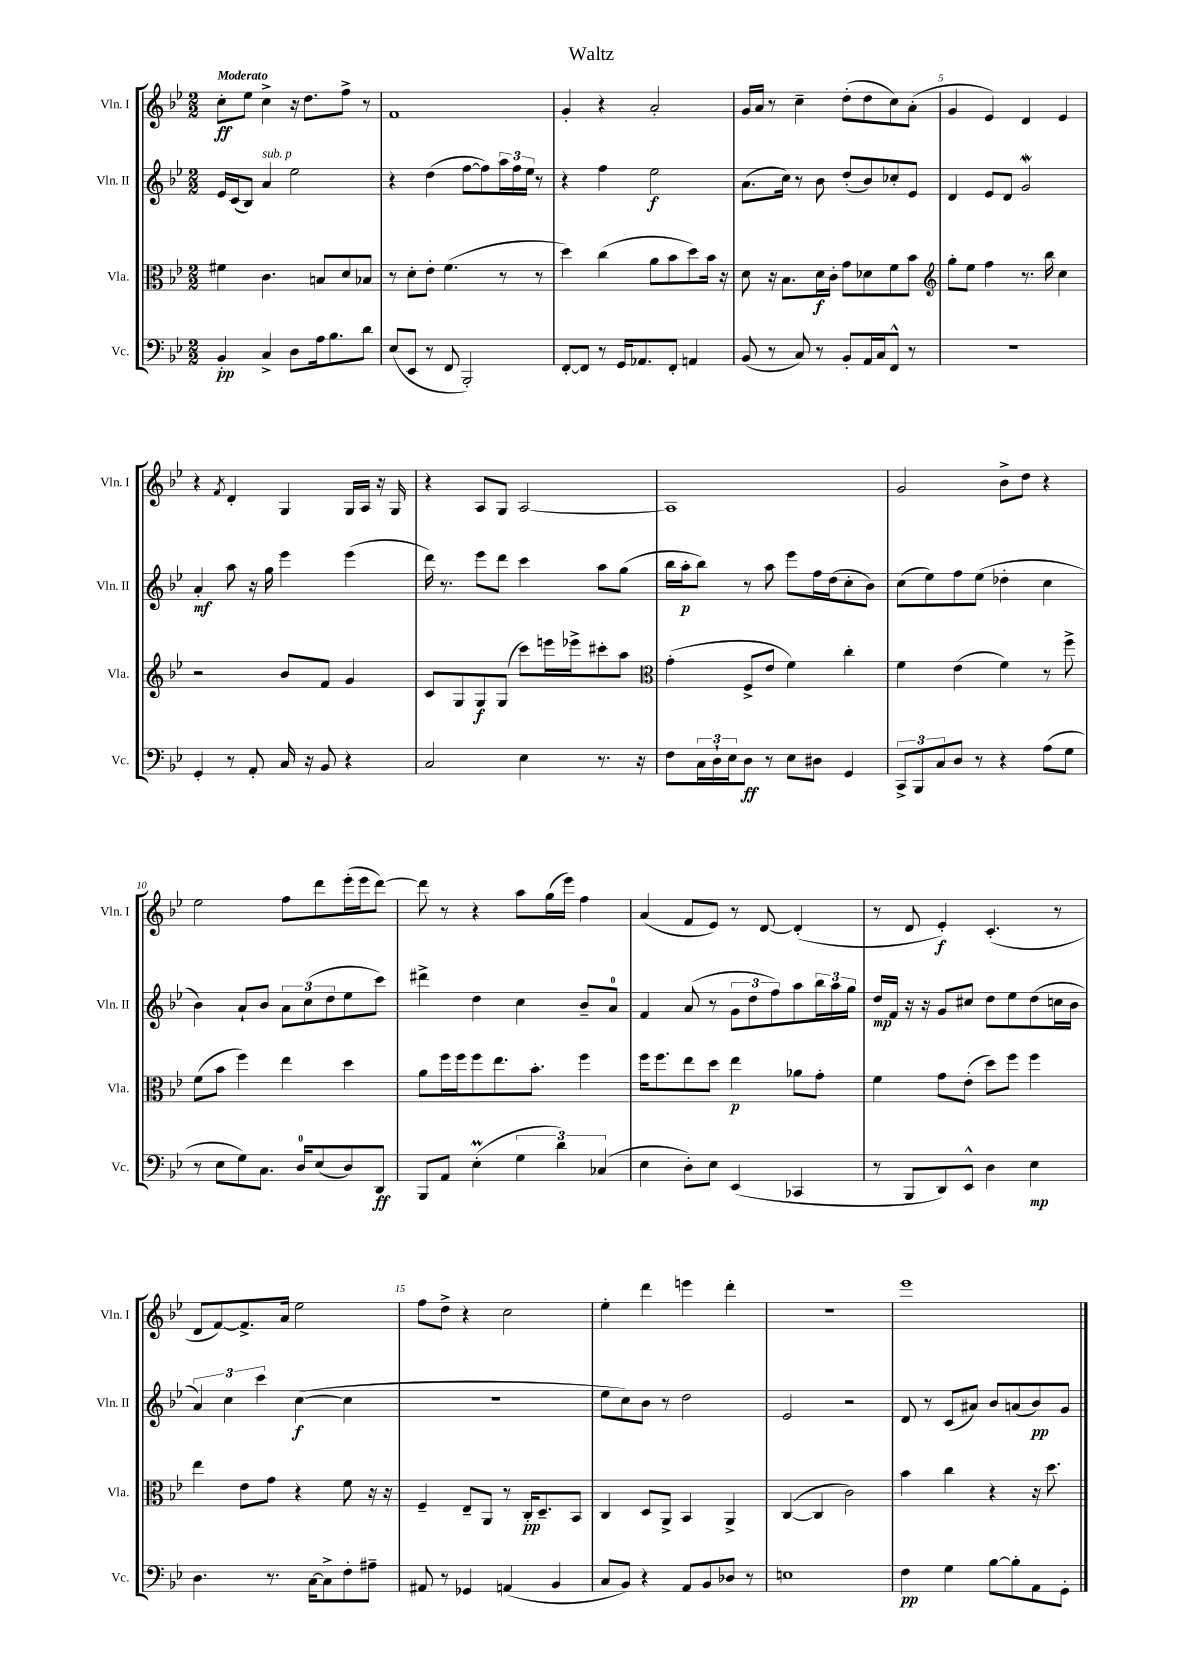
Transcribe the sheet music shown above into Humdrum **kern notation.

**kern	**kern	**kern	**kern
*staff4	*staff3	*staff2	*staff1
*clefF4	*clefC3	*clefG2	*clefG2
*k[b-e-]	*k[b-e-]	*k[b-e-]	*k[b-e-]
*M2/2	*M2/2	*M2/2	*M2/2
4BB-'	4f#	16e-	8cc'
.	.	(16c	.
.	.	8B-)	8ee-
4C^	4.c	4a	4cc^
8D	.	2ee-	16r
.	.	.	8.dd
16A	8B	.	.
8.B-	.	.	.
.	8d	.	8ff^
8d	8B-	.	8r
=	=	=	=
(8E-	8r	4r	1f
8EE-	8d'	.	.
8r	8e-'	(4dd	.
8FF	(4.f	.	.
2BBB-')	.	[8ff	.
.	.	8ff])	.
.	8r	24aa	.
.	.	24ff	.
.	.	24ee-	.
.	8r	8r	.
=	=	=	=
[8FF'	4dd)	4r	4g'
8FF]	.	.	.
8r	(4cc	4ff	4r
16GG	.	.	.
8.AA-	.	.	.
.	8a	2ee-	2a'
8FF'	8b-	.	.
4AA	8dd)	.	.
.	16b-	.	.
.	16r	.	.
=	=	=	=
(8BB-	8d	(8.a	16g
.	.	.	16a
8r	16r	.	8r
.	8.B-	16cc)	.
8C)	.	8r	4cc~
8r	16d	8b-	.
.	16c'	.	.
8BB-'	8g	(8dd'	(8dd'
16AA	8d-	8b-)	8dd
16C	.	.	.
8FF^^	8f	8cc-'	8cc)
8r	8b-	8e-	(8a'
=	=	=	=
*	*clefG2	*	*
1r	8gg'	4d	4g
.	8ee-	.	.
.	4ff	8e-	4e-)
.	.	8d	.
.	8.r	2g	4d
.	16bb-	.	.
.	4cc	.	4e-
=	=	=	=
4GG'	2r	4a'	4r
.	.	.	8qf
8r	.	8aa	4d'
8AA'	.	16r	.
.	.	16gg	.
16C	8b-	4eee-	4G
16r	.	.	.
8BB-	8f	.	.
4r	4g	(4eee-	16G
.	.	.	16A
.	.	.	16r
.	.	.	16G
=	=	=	=
2C	8c	16ddd)	4r
.	.	8.r	.
.	8G	.	.
.	8G	8eee-	8A
.	(8G	8ddd	8G
4E-	8ccc)	4ccc	[2A
.	16eee	.	.
.	16eee-^	.	.
8.r	8ccc#'	8aa	.
.	8aa	(8gg	.
16r	.	.	.
=	=	=	=
*	*clefC3	*	*
8F	(4g'	16bb-	1A]
.	.	16aa'	.
24C	.	8bb-)	.
24D`	.	.	.
24E-	.	.	.
8D	8F^	8r	.
8r	8e-	8aa	.
8E-	4f)	8eee-	.
8D#	.	16ff	.
.	.	(16dd	.
4GG	4cc'	8cc'	.
.	.	8b-)	.
=	=	=	=
12CC^	4f	(8cc	2g
12BBB-	.	.	.
.	.	8ee-)	.
12C	.	.	.
8D	(4e-	8ff	.
8r	.	(8ee-	.
4r	4f)	4dd-'	8b-^
.	.	.	8dd
(8A	8r	4cc	4r
8G	8ff^	.	.
=	=	=	=
8r	(8f	4b-)	2ee-
8E-	8b-	.	.
8G)	4ff)	8a`	.
8.C	.	8b-	.
.	4ee-	12a	8ff
16D	.	.	.
.	.	(12cc	.
(8E-	.	.	8ddd
.	.	12dd	.
8D)	4dd	8ee-	(16eee-'
.	.	.	16eee-
8DD	.	8ccc)	[8ddd)
=	=	=	=
8BBB-	8a	4ddd#^	8ddd]
8AA	16ff	.	8r
.	16ff	.	.
(4E-'	8ff	4dd	4r
.	8.ee-	.	.
6G	.	4cc	8aa
.	8.b-'	.	.
.	.	.	(16gg
6d)	.	.	.
.	.	.	16eee-)
.	4ff	8b-~	4ff
(6C-	.	.	.
.	.	8a	.
=	=	=	=
4E-	16ff	4f	(4a
.	8.ff	.	.
8D')	8ee-	(8a	8f
8E-	8dd	8r	8e-)
(4EE-	4ee-	12g	8r
.	.	12dd	.
.	.	.	[8d
.	.	12ff)	.
4CC-	8a-	8aa	(4d']
.	8g'	24bb-	.
.	.	24aa	.
.	.	24gg	.
=	=	=	=
8r	4f	16dd	8r
.	.	16f	.
8BBB-	.	16r	8d
.	.	16r	.
8DD)	8g	8g	4e-')
8EE-^^	(8e-'	8cc#	.
4D	8dd)	8dd	(4.c'
.	8ff	8ee-	.
4E-	4ff	(8dd	.
.	.	16cc	8r
.	.	16b-	.
=	=	=	=
4.D	4ee-	6a)	8d
.	.	.	[8f)
.	.	6cc	.
.	8e-	.	8.f^]
.	.	6ccc	.
8.r	8g	.	.
.	.	.	16a
.	4r	([4cc	2ee-
[16C	.	.	.
8C^]	.	.	.
8F'	8f	4cc]	.
8A#~	16r	.	.
.	16r	.	.
=	=	=	=
8AA#	4F~	1r	8ff
8r	.	.	8dd^
4GG-	8E-~	.	4r
.	8AA	.	.
(4AA	8r	.	2cc
.	16C'	.	.
.	8.D~	.	.
4BB-	.	.	.
.	8BB-	.	.
=	=	=	=
8C	4C	8ee-	4ee-'
8BB-)	.	8cc)	.
4r	8D	8b-	4ddd
.	8AA^	8r	.
8AA	4BB-	2dd	4eee
8BB-	.	.	.
8D-	4AA^	.	4ddd'
8r	.	.	.
=	=	=	=
1E	([4C	2e-	1r
.	4C]	.	.
.	2c)	2r	.
=	=	=	=
4F	4b-	8d	1eee-
.	.	8r	.
4G	4cc	(8c	.
.	.	8a#)	.
[8B-	4r	8b-	.
8B-']	.	(8a	.
8AA	16r	8b-)	.
.	8.dd	.	.
8GG'	.	8g	.
==	==	==	==
*-	*-	*-	*-
